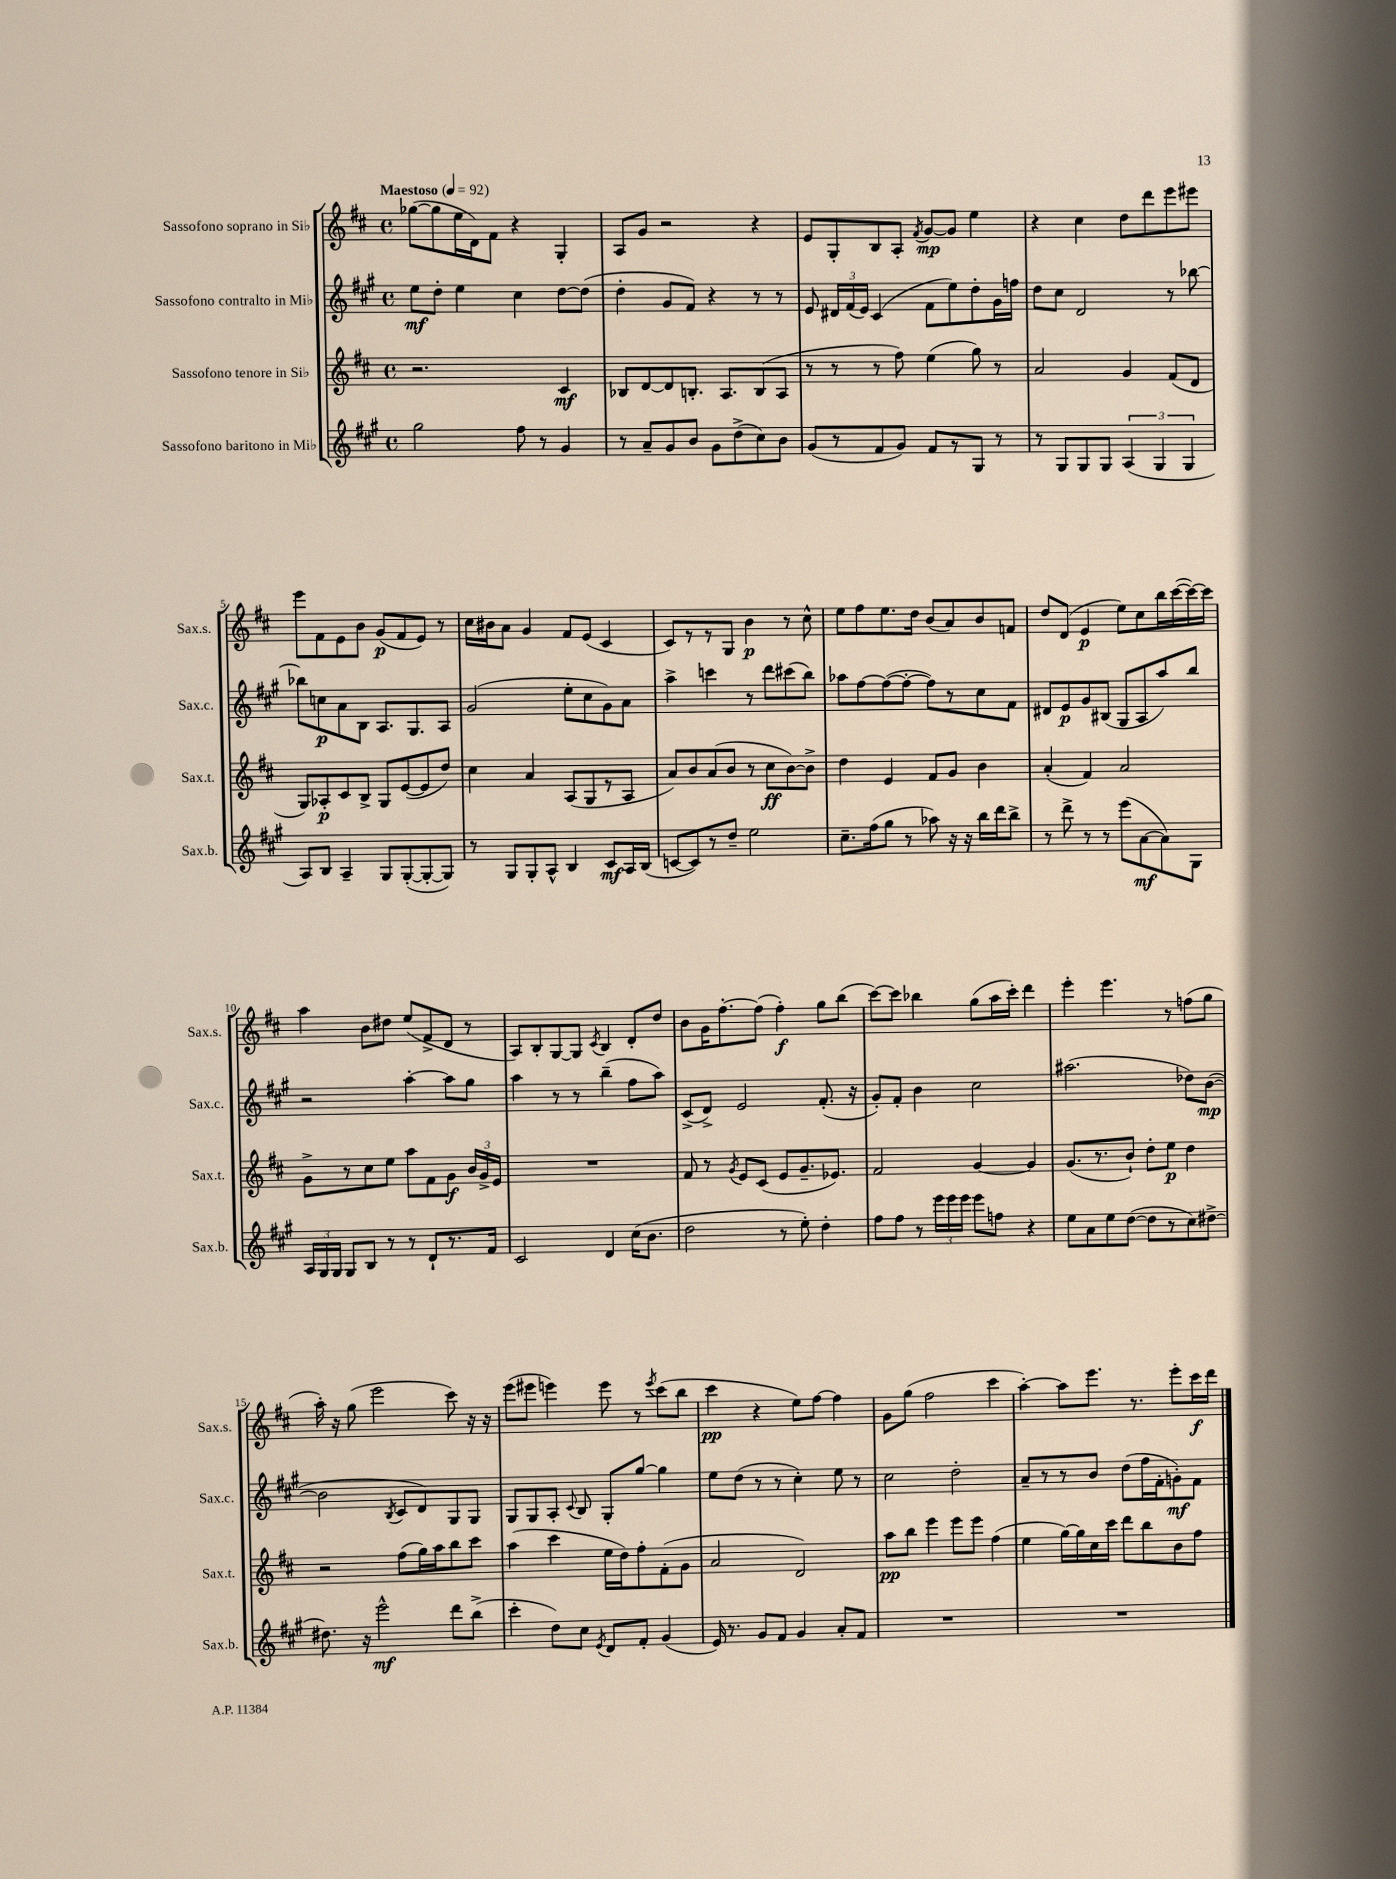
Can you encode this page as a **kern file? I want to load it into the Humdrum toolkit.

**kern	**dynam	**kern	**dynam	**kern	**dynam	**kern	**dynam
*part4	*part4	*part3	*part3	*part2	*part2	*part1	*part1
*staff4	*staff4	*staff3	*staff3	*staff2	*staff2	*staff1	*staff1
*I"Sassofono baritono in Mi♭	*	*I"Sassofono tenore in Si♭	*	*I"Sassofono contralto in Mi♭	*	*I"Sassofono soprano in Si♭	*
*I'Sax.b.	*	*I'Sax.t.	*	*I'Sax.c.	*	*I'Sax.s.	*
*clefG2	*	*clefG2	*	*clefG2	*	*clefG2	*
*k[f#c#g#]	*	*k[f#c#]	*	*k[f#c#g#]	*	*k[f#c#]	*
*M4/4	*	*M4/4	*	*M4/4	*	*M4/4	*
*met(c)	*	*met(c)	*	*met(c)	*	*met(c)	*
*MM92	*	*MM92	*	*MM92	*	*MM92	*
=1	=1	=1	=1	=1	=1	=1	=1
!	!	!	!	!	!	!LO:TX:a:B:t=Maestoso	!
2gg#\	.	2.r	.	8ee\L	mf	([8gg-X\L	.
.	.	.	.	8dd'\J	.	8gg-\]	.
.	.	.	.	4ee\	.	16ee\L	.
.	.	.	.	.	.	16d\J)	.
.	.	.	.	.	.	8f#\J	.
8ff#\	.	.	.	4cc#\	.	4r	.
8r	.	.	.	.	.	.	.
4g#/	.	4c#/	mf	[8dd\L	.	4G'/	.
.	.	.	.	(8dd\J]	.	.	.
=2	=2	=2	=2	=2	=2	=2	=2
8r	.	8B-X/L	.	4dd'\	.	8A/L	.
8a~/L	.	[8d/	.	.	.	8g/J	.
8g#/	.	8d/]	.	8g#/L	.	2r	.
8b/J	.	8.Bn'/J	.	8f#/J)	.	.	.
8g#\L	.	.	.	4r	.	.	.
.	.	8.A/L	.	.	.	.	.
(8dd^\	.	.	.	.	.	.	.
8cc#\)	.	(8B/	.	8r	.	4r	.
8b\J	.	8A/J	.	8r	.	.	.
=3	=3	=3	=3	=3	=3	=3	=3
(8g#/L	.	8r	.	8e/	.	8e/L	.
8r	.	8r	.	24d#X/LL	.	8G'/	.
.	.	.	.	(24f#/	.	.	.
.	.	.	.	24e/JJ)	.	.	.
8f#/	.	8r	.	(4c#/	.	8B/	.
8g#/J)	.	8ff#\)	.	.	.	8A'/J	.
.	.	.	.	.	.	8qf#/	.
8f#/L	.	(4ee\	.	8f#\L	.	[8g/L	mp
8r	.	.	.	8ee\)	.	8g/J]	.
8G#/J	.	8gg\)	.	8dd'\	.	4ee\	.
8r	.	8r	.	16g#\L	.	.	.
.	.	.	.	16ffn\JJ	.	.	.
=4	=4	=4	=4	=4	=4	=4	=4
8r	.	2a/	.	8dd\L	.	4r	.
8G#/L	.	.	.	8cc#\J	.	.	.
8G#/	.	.	.	2d/	.	4cc#\	.
8G#/J	.	.	.	.	.	.	.
(6A/	.	4g/	.	.	.	8dd\L	.
.	.	.	.	.	.	8ddd\	.
6G#/	.	.	.	.	.	.	.
.	.	(8f#/L	.	8r	.	8eee\	.
6G#/	.	.	.	.	.	.	.
.	.	8d/J	.	[8bb-X\	.	8eee#X\J	.
!!LO:LB:g=z
=5	=5	=5	=5	=5	=5	=5	=5
8A/L)	.	8G/L)	.	8bb-X\L]	.	8eee\L	.
8B/J	.	8A-X'/	p	8ccn\	p	8f#\	.
4A~/	.	8c#/	.	8a\	.	8e\	.
.	.	8B^/J	.	8B\J	.	8b\J	.
8G#/L	.	8G/L	.	8.A/L	.	(8g/L	p
([8G#'/	.	([8e/	.	.	.	8f#/	.
.	.	.	.	8.G#/	.	.	.
8G#'/_	.	8e/]	.	.	.	8e/J)	.
8G#/J])	.	8dd/J)	.	8A/J	.	8r	.
=6	=6	=6	=6	=6	=6	=6	=6
8r	.	4cc#\	.	(2g#/	.	16cc#\LL	.
.	.	.	.	.	.	16b#X\J	.
8G#/L	.	.	.	.	.	8a\J	.
8G#'/	.	4a/	.	.	.	4g/	.
8A^^/J	.	.	.	.	.	.	.
4B/	.	(8A/L	.	8ee'\L	.	8f#/L	.
.	.	8G/	.	8cc#\	.	(8e/J	.
8c#/L	mf	8r	.	8g#\)	.	4c#/	.
16A/L	.	8A/J	.	8a\J	.	.	.
(16B/JJ	.	.	.	.	.	.	.
=7	=7	=7	=7	=7	=7	=7	=7
[8cn/L	.	8a/L)	.	4aa^\	.	8c#/L)	.
8c/])	.	8b/	.	.	.	8r	.
8r	.	(8a/	.	4cccn\	.	8r	.
8dd~/J	.	8b/J	.	.	.	8G/J	.
2ee\	.	8r	.	8r	.	4b\	p
.	.	8cc#\L	ff	8ddd\L	.	.	.
.	.	[8b\)	.	(8ccc#X\	.	8r	.
.	.	8b^\J]	.	8bb\J)	.	8cc#^^\	.
=8	=8	=8	=8	=8	=8	=8	=8
8.cc#~\L	.	4dd\	.	8aa-X\L	.	8ee\L	.
.	.	.	.	[8ff#\	.	8ff#\	.
(16ff#\k	.	.	.	.	.	.	.
8gg#\J	.	4e/	.	(8ff#\_	.	8.ee\	.
8r	.	.	.	8ff#'\J_	.	.	.
.	.	.	.	.	.	16dd\Jk	.
8aa-X\)	.	8f#/L	.	8ff#\L])	.	(8b/L	.
16r	.	8g/J	.	8r	.	8a/)	.
16r	.	.	.	.	.	.	.
16bb\LL	.	4b\	.	8cc#\	.	8b/	.
16ddd\J	.	.	.	.	.	.	.
8bb^\J	.	.	.	8f#\J	.	8fn/J	.
=9	=9	=9	=9	=9	=9	=9	=9
8r	.	(4a'/	.	8d#X/L	.	8dd/L	.
8ddd^\	.	.	.	8e/	p	(8d/J	.
8r	.	4f#/)	.	8g#/	.	4e/	p
8r	.	.	.	(8B#X/J	.	.	.
(8eee\L	.	2a/	.	8G#/L	.	8ee\L)	.
[8a\	mf	.	.	8A/	.	8cc#\	.
8a\])	.	.	.	8aa/)	.	16bb\L	.
.	.	.	.	.	.	([16ccc#\	.
8G#\J	.	.	.	8bb/J	.	16ccc#\_)	.
.	.	.	.	.	.	16ccc#\JJ]	.
!!LO:LB:g=z
=10	=10	=10	=10	=10	=10	=10	=10
24A/LL	.	8g^\L	.	2r	.	4aa\	.
24G#/	.	.	.	.	.	.	.
24G#/JJ	.	.	.	.	.	.	.
8G#/L	.	8r	.	.	.	.	.
8B/J	.	8cc#\	.	.	.	8b\L	.
8r	.	8ee\J	.	.	.	8dd#X\J	.
8r	.	8aa\L	.	[4aa'\	.	(8ee/L	.
8d`/L	.	8f#\	.	.	.	8f#^/	.
8.r	.	8g\J	f	8aa\L]	.	8d/J	.
.	.	24b/LL	.	8gg#\J	.	8r	.
.	.	24g^/	.	.	.	.	.
16f#/Jk	.	.	.	.	.	.	.
.	.	24e/JJ	.	.	.	.	.
=11	=11	=11	=11	=11	=11	=11	=11
2c#/	.	1r	.	4aa\	.	8A/L)	.
.	.	.	.	.	.	8B'/	.
.	.	.	.	8r	.	[8G/	.
.	.	.	.	8r	.	8G/J]	.
.	.	.	.	.	.	8qc#/	.
4d/	.	.	.	(4bb~\	.	4B/	.
(16cc#\KL	.	.	.	8ff#\L	.	8d'/L	.
8.b\J	.	.	.	.	.	.	.
.	.	.	.	8aa\J)	.	8dd/J	.
=12	=12	=12	=12	=12	=12	=12	=12
2dd\	.	8f#/	.	(8c#^/L	.	8b\L	.
.	.	8r	.	8d^/J)	.	16g\K	.
.	.	.	.	.	.	[8.ff#'\	.
.	.	8qg/	.	.	.	.	.
.	.	8e/L	.	2e/	.	.	.
.	.	(8c#/J	.	.	.	(8ff#\J]	.
8r	.	8e/L	.	.	.	4ff#'\)	f
8ee'\)	.	8.g~/	.	.	.	.	.
4dd'\	.	.	.	(8.f#'/	.	8gg\L	.
.	.	8.e-X/J)	.	.	.	.	.
.	.	.	.	.	.	(8bb\J	.
.	.	.	.	16r	.	.	.
=13	=13	=13	=13	=13	=13	=13	=13
8ff#\L	.	2f#/	.	8g#'/L)	.	[8ccc#\L)	.
8ff#\J	.	.	.	8f#'/J	.	8ccc#\J]	.
8r	.	.	.	4b\	.	4bb-X\	.
24eee\LL	.	.	.	.	.	.	.
24eee\	.	.	.	.	.	.	.
24eee\JJ	.	.	.	.	.	.	.
8eee\L	.	[4g/	.	2cc#\	.	(8gg\L	.
8ffn\J	.	.	.	.	.	16aa\L	.
.	.	.	.	.	.	16ccc#'\JJ)	.
4r	.	4g/]	.	.	.	4ddd\	.
=14	=14	=14	=14	=14	=14	=14	=14
8ee\L	.	(8.g/L	.	(2.aa#X\	.	4eee'\	.
8a\	.	.	.	.	.	.	.
.	.	8.r	.	.	.	.	.
8ee\	.	.	.	.	.	4.eee\	.
([8dd\J	.	8b`/J)	.	.	.	.	.
8dd\L]	.	8dd'\L	.	.	.	.	.
8r	.	8ee\J	p	.	.	8r	.
8cc#\)	.	4dd\	.	8dd-X\L)	.	(8ffn\L	.
[8dd#X^\J	.	.	.	([8b\J	mp	8gg\J	.
!!LO:LB:g=z
=15	=15	=15	=15	=15	=15	=15	=15
8.dd#X\]	.	2r	.	2b\]	.	16aa'\)	.
.	.	.	.	.	.	16r	.
.	.	.	.	.	.	(8gg\	.
16r	.	.	.	.	.	.	.
2eee^^\	mf	.	.	.	.	2eee\	.
.	.	.	.	8qB/	.	.	.
.	.	(8ff#\L	.	8c#/L	.	.	.
.	.	16gg\L)	.	8d/)	.	.	.
.	.	16aa\J	.	.	.	.	.
8ddd\L	.	8bb\	.	8G#/	.	8ccc#\)	.
(8bb^\J	.	8ccc#\J	.	8G#/J	.	16r	.
.	.	.	.	.	.	16r	.
=16	=16	=16	=16	=16	=16	=16	=16
4ccc#'\	.	(4aa\	.	8G#/L	.	(8eee\L	.
.	.	.	.	8G#/	.	8eee#X\J	.
8dd\L)	.	4ccc#\	.	8A'/J	.	4eeen\)	.
.	.	.	.	8qqc#/	.	.	.
8cc#\J	.	.	.	8B/	.	.	.
8qe/	.	.	.	.	.	.	.
8d/L	.	16ee\LL	.	8G#'/L	.	8eee\	.
.	.	16dd\J)	.	.	.	.	.
8f#'/J	.	8ff#'\	.	[8gg#/J	.	8r	.
.	.	.	.	.	.	8qeee/	.
(4g#/	.	(8f#'\	.	4gg#\]	.	(8ccc#\L	.
.	.	8g\J	.	.	.	8bb\J	.
=17	=17	=17	=17	=17	=17	=17	=17
16e/)	.	2a/	.	8ee\L	.	4ccc#\	pp
8.r	.	.	.	.	.	.	.
.	.	.	.	(8dd\J	.	.	.
8g#/L	.	.	.	8r	.	4r	.
8f#/J	.	.	.	8r	.	.	.
4g#/	.	2d/)	.	4cc#'\)	.	8ee\L)	.
.	.	.	.	.	.	[8ff#\J	.
8a'/L	.	.	.	8ee\	.	4ff#\]	.
8f#/J	.	.	.	8r	.	.	.
=18	=18	=18	=18	=18	=18	=18	=18
1r	.	8aa\L	pp	2cc#\	.	8g\L	.
.	.	8bb\J	.	.	.	(8gg\J	.
.	.	4eee\	.	.	.	2ff#\	.
.	.	8eee\L	.	2dd'\	.	.	.
.	.	8eee\J	.	.	.	.	.
.	.	(4ff#\	.	.	.	4ccc#\	.
=19	=19	=19	=19	=19	=19	=19	=19
1r	.	4ee\	.	8a~/L	.	[4aa'\)	.
.	.	.	.	8r	.	.	.
.	.	[16gg\LL)	.	8r	.	8aa\L]	.
.	.	16gg\]	.	.	.	.	.
.	.	16cc#\	.	8b/J	.	8.eee\J	.
.	.	16ccc#\JJ	.	.	.	.	.
.	.	8ddd\L	.	(8dd\L	.	.	.
.	.	.	.	.	.	8.r	.
.	.	8bb\	.	16ff#\L	.	.	.
.	.	.	.	16f#'\J	.	.	.
.	.	8b\	.	8gn'\)	mf	8eee'\L	.
.	.	8ff#\J	.	8f#\J	.	16ccc#\L	f
.	.	.	.	.	.	16ddd\JJ	.
==	==	==	==	==	==	==	==
*-	*-	*-	*-	*-	*-	*-	*-
